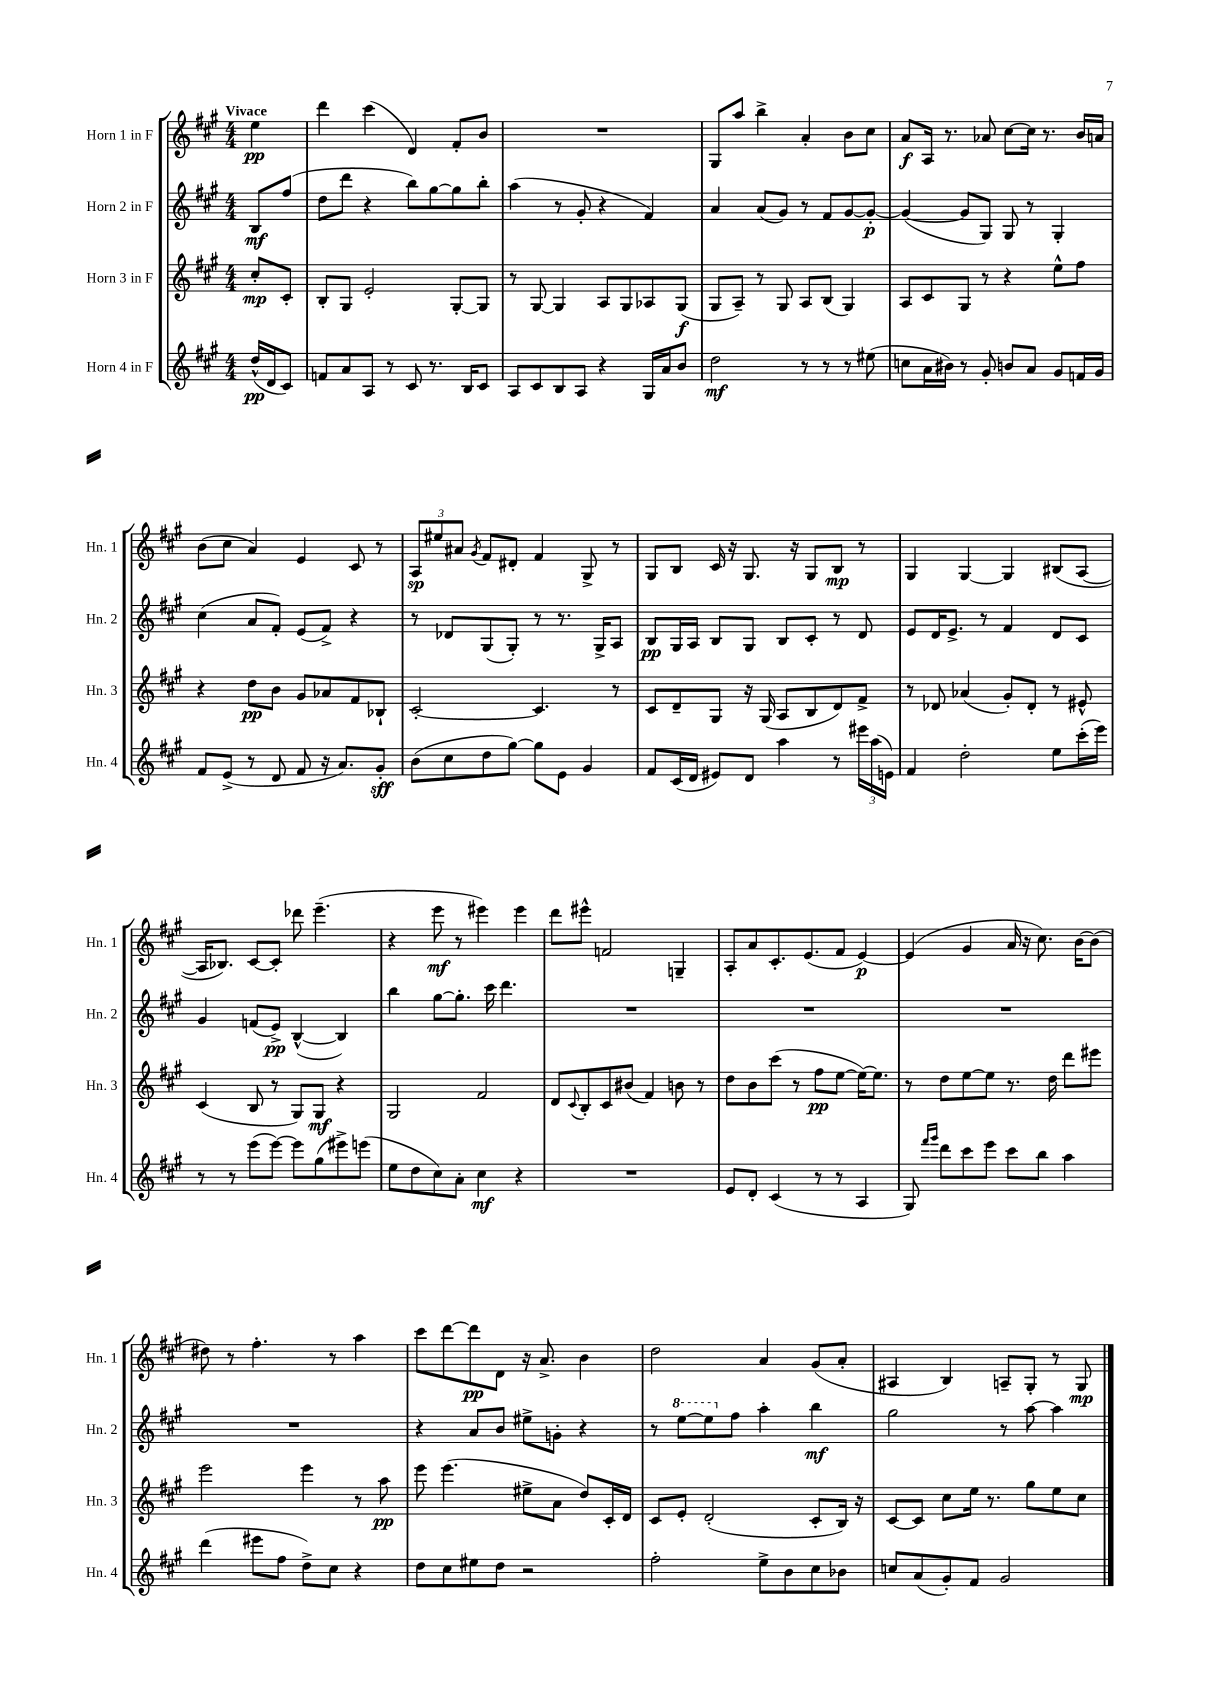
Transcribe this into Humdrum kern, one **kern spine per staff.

**kern	**kern	**kern	**kern
*staff4	*staff3	*staff2	*staff1
*clefG2	*clefG2	*clefG2	*clefG2
*k[f#c#g#]	*k[f#c#g#]	*k[f#c#g#]	*k[f#c#g#]
*M4/4	*M4/4	*M4/4	*M4/4
(16dd^^	8cc#'	8B	4ee
16d	.	.	.
8c#)	8c#'	(8ff#	.
=	=	=	=
8f	8B'	8dd	4ddd
8a	8G#	8ddd	.
8A	2e'	4r	(4ccc#
8r	.	.	.
8c#	.	8bb)	4d)
8.r	.	[8gg#	.
.	[8G#'	8gg#]	8f#'
16B	.	.	.
8c#	8G#]	8bb'	8b
=	=	=	=
8A	8r	(4aa	1r
8c#	[8G#	.	.
8B	4G#]	8r	.
8A	.	8g#'	.
4r	8A	4r	.
.	8G#	.	.
16G#	8A-	4f#)	.
16a	.	.	.
8b	(8G#	.	.
=	=	=	=
2dd	8G#	4a	8G#
.	8A~)	.	8aa
.	8r	(8a	4bb^
.	8G#	8g#)	.
8r	8A	8r	4a'
8r	(8B	8f#	.
8r	4G#)	[8g#	8b
(8ee#	.	8g#'_	8cc#
=	=	=	=
8cc	8A	(4g#_	8a
16a	8c#	.	16A
16b#)	.	.	8.r
8r	8G#	8g#]	.
8g#'	8r	8G#)	8a-
8b	4r	8G#	[8cc#
8a	.	8r	16cc#]
.	.	.	8.r
8g#	8ee^^	4G#'	.
16f	8ff#	.	16b
16g#	.	.	16a
=	=	=	=
8f#	4r	(4cc#	(8b
(8e^	.	.	8cc#
8r	8dd	8a	4a)
8d	8b	8f#')	.
8f#	8g#	(8e	4e
16r	8a-	8f#^)	.
8.a)	.	.	.
.	8f#	4r	8c#
8g#'	8B-`	.	8r
=	=	=	=
(8b	[2c#'	8r	12A
.	.	.	12ee#
8cc#	.	8d-	.
.	.	.	12a#
.	.	.	8qg#
8dd	.	(8G#	8f#
[8gg#)	.	8G#')	8d#'
8gg#]	4.c#]	8r	4f#
8e	.	8.r	.
4g#	.	.	8G#^
.	.	16G#^	.
.	8r	8A	8r
=	=	=	=
8f#	8c#	8B	8G#
(16c#	8d~	16G#	8B
16d	.	16A	.
8e#)	8G#	8B	16c#
.	.	.	16r
8d	16r	8G#	8.G#
.	(16G#	.	.
4aa	8A	8B	.
.	.	.	16r
.	8B	8c#'	8G#
8r	8d)	8r	8B
24eee#	8f#^	8d	8r
(24aa	.	.	.
24e)	.	.	.
=	=	=	=
4f#	8r	8e	4G#
.	8d-	16d	.
.	.	8.e^	.
2dd'	(4a-	.	[4G#
.	.	8r	.
.	8g#')	4f#	4G#]
.	8d-'	.	.
8ee	8r	8d	(8B#
(16ccc#'	8e#^^	8c#	[8A
16eee)	.	.	.
=	=	=	=
8r	(4c#	4g#	16A]
.	.	.	8.B-)
8r	.	.	.
(8eee	8B	(8f	[8c#
[8eee)	8r	8e^)	8c#']
8eee]	8G#)	([4B^^	8ddd-
(8gg#	8G#	.	(4.eee~
8eee#^)	4r	4B])	.
(8eee	.	.	.
=	=	=	=
8ee	2G#	4bb	4r
8dd	.	.	.
8cc#)	.	[8gg#	8eee
8a'	.	8.gg#']	8r
4cc#	2f#	.	4eee#)
.	.	16ccc#	.
.	.	4.ddd	.
4r	.	.	4eee#
=	=	=	=
1r	8d	1r	8ddd
.	8qqc#	.	.
.	8B'	.	8eee#^^
.	8c#	.	2f
.	(8b#	.	.
.	4f#)	.	.
.	8b	.	4G~
.	8r	.	.
=	=	=	=
8e	8dd	1r	8A'
8d'	8b	.	8a
(4c#	(8ccc#	.	8.c#'
.	8r	.	.
.	.	.	(8.e
8r	8ff#	.	.
8r	[8ee	.	8f#
4A	16ee_)	.	[4e)
.	8.ee]	.	.
=	=	=	=
8G#)	8r	1r	(4e]
16qqfff#	.	.	.
16qqggg#	.	.	.
8ddd	8dd	.	.
8ccc#	[8ee	.	4g#
8eee	8ee]	.	.
8ccc#	8.r	.	16a
.	.	.	16r
8bb	.	.	8.cc#)
.	16dd	.	.
4aa	8ddd	.	.
.	.	.	[16b
.	8eee#	.	(8b]
=	=	=	=
(4ddd	2eee	1r	8dd#)
.	.	.	8r
8eee#	.	.	4.ff#'
8ff#	.	.	.
8dd^)	4eee	.	.
8cc#	.	.	8r
4r	8r	.	4aa
.	8aa	.	.
=	=	=	=
8dd	8eee	4r	8ccc#
8cc#	(4.eee	.	[8ddd
8ee#	.	8a	8ddd]
8dd	.	8b	8d
2r	8ee#^	8ee#^	16r
.	.	.	8.a^
.	8a	8g'	.
.	8dd)	4r	4b
.	16c#'	.	.
.	16d	.	.
=	=	=	=
2ff#'	8c#	8r	2dd
.	8e'	[8eee	.
.	(2d'	8eee]	.
.	.	8ff#	.
8ee^	.	4aa'	4a
8b	.	.	.
8cc#	8c#'	4bb	(8g#
8b-	16B)	.	8a'
.	16r	.	.
=	=	=	=
8cc	[8c#	2gg#	4A#
(8a	8c#]	.	.
8g#')	8cc#	.	4B)
8f#	16ee	.	.
.	8.r	.	.
2g#	.	8r	8A~
.	8gg#	[8aa	8G#'
.	8ee	4aa]	8r
.	8cc#	.	8G#
==	==	==	==
*-	*-	*-	*-
